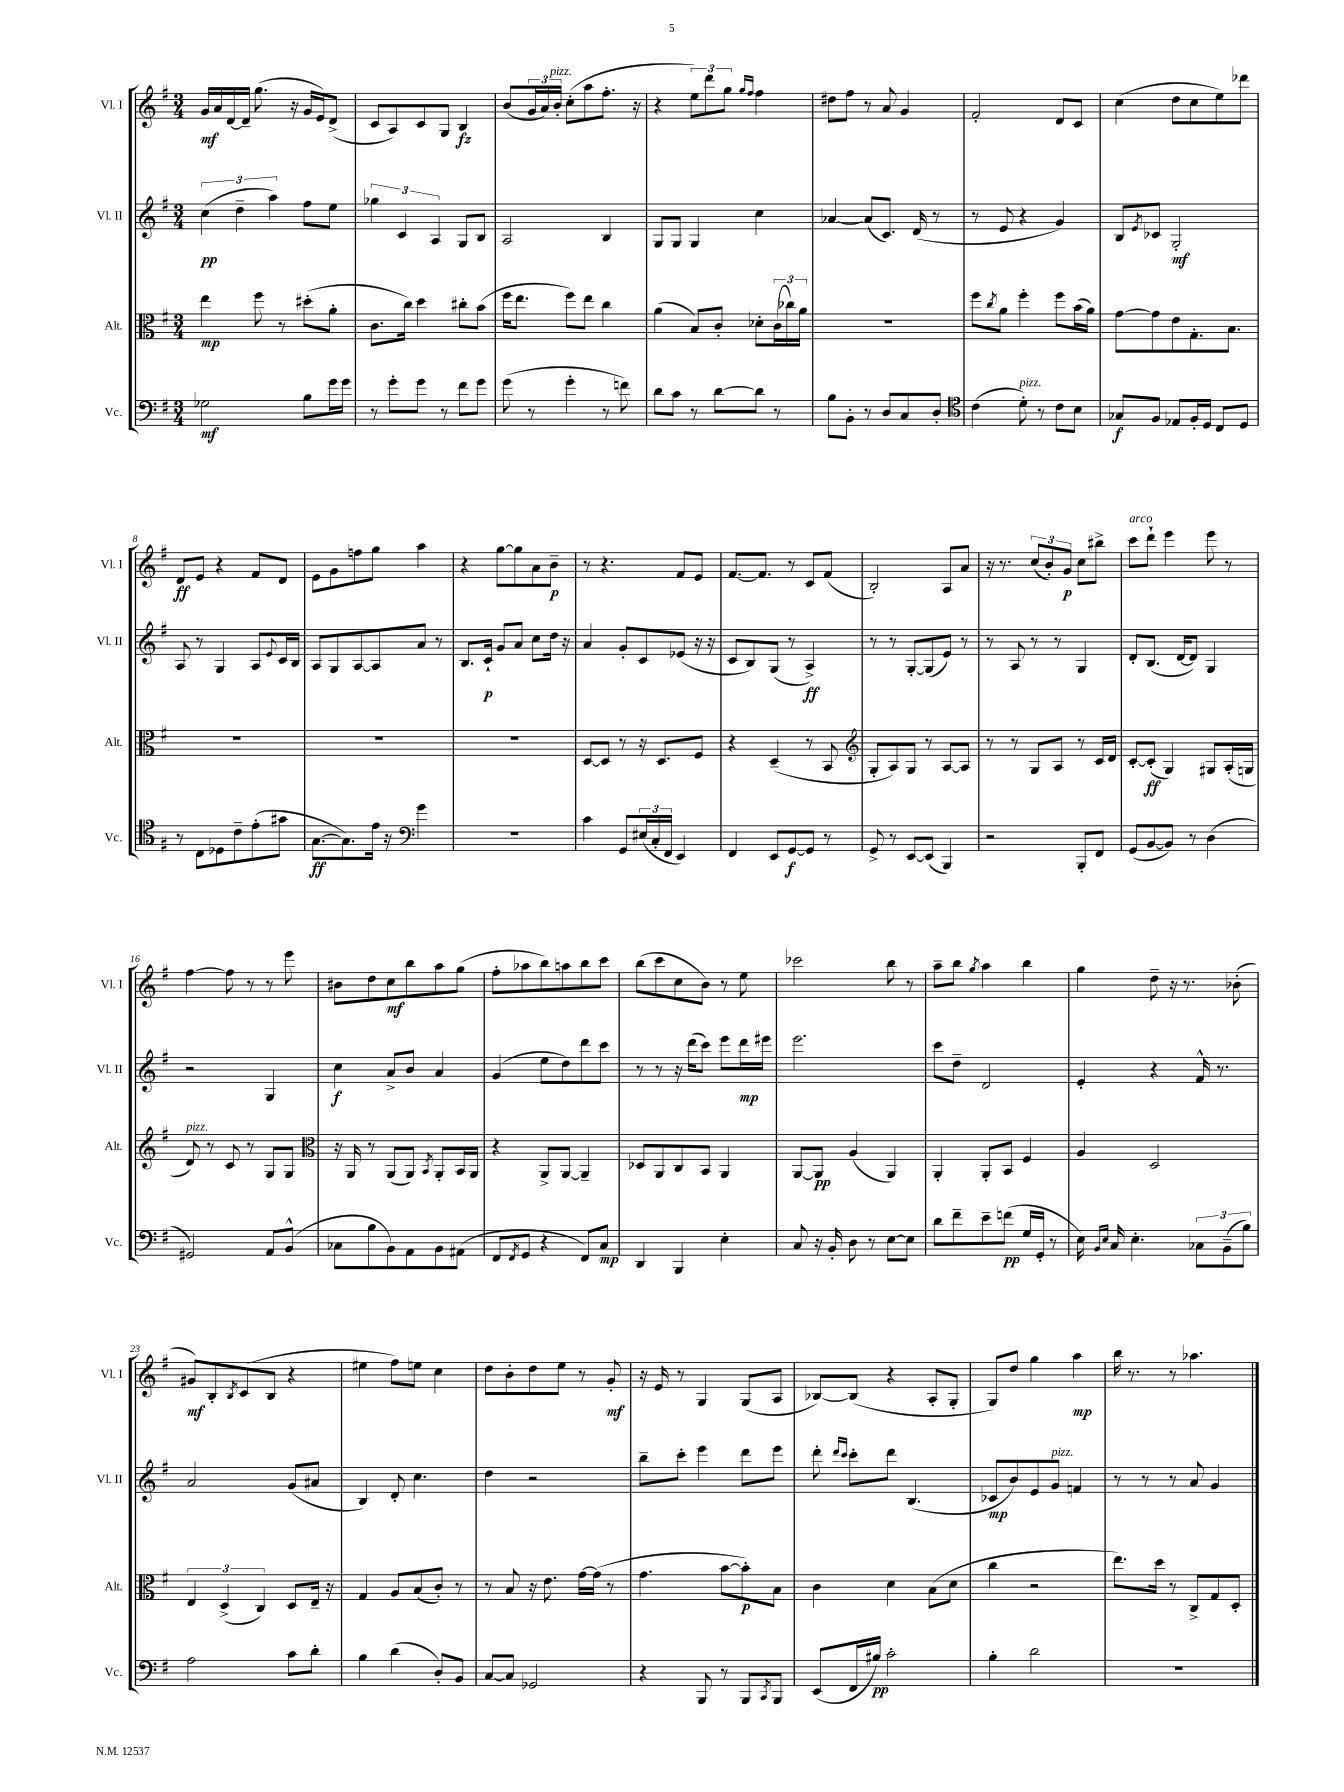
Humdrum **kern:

**kern	**dynam	**kern	**dynam	**kern	**dynam	**kern	**dynam
*part4	*part4	*part3	*part3	*part2	*part2	*part1	*part1
*staff4	*staff4	*staff3	*staff3	*staff2	*staff2	*staff1	*staff1
*I"Vc.	*	*I"Alt.	*	*I"Vl. II	*	*I"Vl. I	*
*I'Vc.	*	*I'Alt.	*	*I'Vl. II	*	*I'Vl. I	*
*clefF4	*	*clefC3	*	*clefG2	*	*clefG2	*
*k[f#]	*	*k[f#]	*	*k[f#]	*	*k[f#]	*
*M3/4	*	*M3/4	*	*M3/4	*	*M3/4	*
=1	=1	=1	=1	=1	=1	=1	=1
2G-X\	mf	4ee\	mp	(6cc\	pp	16g/LL	mf
.	.	.	.	.	.	16a/	.
.	.	.	.	.	.	[16d/	.
.	.	.	.	6dd~\	.	.	.
.	.	.	.	.	.	16d~/JJ]	.
.	.	8ff#\	.	.	.	(8.gg\	.
.	.	.	.	6aa\)	.	.	.
.	.	8r	.	.	.	.	.
.	.	.	.	.	.	16r	.
8B\L	.	(8dd#X'\L	.	8ff#\L	.	16g/LL	.
.	.	.	.	.	.	16e/J)	.
16g\L	.	8a'\J	.	8ee\J	.	(8d^/J	.
16g\JJ	.	.	.	.	.	.	.
=2	=2	=2	=2	=2	=2	=2	=2
8r	.	8.c\L	.	6gg-X\	.	8c/L	.
8g'\L	.	.	.	.	.	8A/)	.
.	.	.	.	6c/	.	.	.
.	.	16cc\Jk)	.	.	.	.	.
8g\J	.	4dd\	.	.	.	8c/	.
.	.	.	.	6A/	.	.	.
8r	.	.	.	.	.	8G/J	.
8f#\L	.	8cc#X'\L	.	8G/L	.	4B/	fz
8g\J	.	(8b\J	.	8B/J	.	.	.
=3	=3	=3	=3	=3	=3	=3	=3
(8g\	.	16ff#\KL	.	2A/	.	(8b/L	.
.	.	8.ee\J	.	.	.	.	.
8r	.	.	.	.	.	24g/L	.
.	.	.	.	.	.	24a/)	.
!	!	!	!	!	!	!LO:TX:a:i:t=pizz.	!
.	.	.	.	.	.	24b'/JJ	.
4g'\	.	8ff#\L)	.	.	.	(8cc'\L	.
.	.	8ee\J	.	.	.	8aa\	.
8r	.	4cc\	.	4B/	.	8.ff#'\J	.
8fn\)	.	.	.	.	.	.	.
.	.	.	.	.	.	16r	.
=4	=4	=4	=4	=4	=4	=4	=4
8d\L	.	(4a\	.	8G/L	.	4r	.
8c\J	.	.	.	8G/J	.	.	.
8r	.	8B/L)	.	4G/	.	12ee\L)	.
.	.	.	.	.	.	12ddd\	.
[8d\L	.	8c'/J	.	.	.	.	.
.	.	.	.	.	.	12gg\J	.
.	.	.	.	.	.	16qqgg/LL	.
.	.	.	.	.	.	16qqff#/JJ	.
8d\J]	.	8d-X'\L	.	4cc\	.	4ff#\	.
8r	.	(24c\L	.	.	.	.	.
.	.	24cc-X\)	.	.	.	.	.
.	.	24a\JJ	.	.	.	.	.
=5	=5	=5	=5	=5	=5	=5	=5
8B\L	.	2.r	.	[4a-X/	.	8dd#X\L	.
8BB'\J	.	.	.	.	.	8ff#\J	.
8r	.	.	.	(8a-/L]	.	8r	.
8D/L	.	.	.	8.c/J)	.	8a/	.
8C/	.	.	.	.	.	4g/	.
.	.	.	.	(16d/	.	.	.
8D'/J	.	.	.	8r	.	.	.
=6	=6	=6	=6	=6	=6	=6	=6
*clefC4	*	*	*	*	*	*	*
(4c\	.	8ff#\L	.	8r	.	2f#'/	.
.	.	8qcc/	.	.	.	.	.
.	.	8a\J	.	8e/	.	.	.
!LO:TX:a:i:t=pizz.	!	!	!	!	!	!	!
8d'\)	.	4ff#'\	.	4r	.	.	.
8r	.	.	.	.	.	.	.
8c\L	.	8ff#\L	.	4g/)	.	8d/L	.
8B\J	.	(16b\L	.	.	.	8c/J	.
.	.	16a\JJ)	.	.	.	.	.
=7	=7	=7	=7	=7	=7	=7	=7
8G-X/L	f	[8g\L	.	8B/L	.	(4cc\	.
.	.	.	.	8qe/	.	.	.
8F#/J	.	8g\]	.	8c-X/J	.	.	.
8E-X/L	.	8e\	.	2G'/	mf	8dd\L	.
16F#'/L	.	8.G'\	.	.	.	8cc\	.
16D/JJ	.	.	.	.	.	.	.
8C/L	.	.	.	.	.	8ee\)	.
.	.	8.B\J	.	.	.	.	.
8D/J	.	.	.	.	.	8ddd-X\J	.
!!LO:LB:g=z
=8	=8	=8	=8	=8	=8	=8	=8
8r	.	2.r	.	8A/	.	8d/L	ff
8C\L	.	.	.	8r	.	8e/J	.
8D-X\	.	.	.	4G/	.	4r	.
8c~\	.	.	.	.	.	.	.
(8e'\	.	.	.	8A/L	.	8f#/L	.
.	.	.	.	8qqe/	.	.	.
8g#X\J	.	.	.	16c/L	.	8d/J	.
.	.	.	.	16B/JJ	.	.	.
=9	=9	=9	=9	=9	=9	=9	=9
[8.G\L	ff	2.r	.	8A/L	.	8e\L	.
.	.	.	.	8G/	.	8g\	.
8.G\])	.	.	.	.	.	.	.
.	.	.	.	[8A/	.	8ffn\	.
16e\Jk	.	.	.	8A/]	.	8gg\J	.
16r	.	.	.	.	.	.	.
*clefF4	*	*	*	*	*	*	*
4g\	.	.	.	8a/J	.	4aa\	.
.	.	.	.	8r	.	.	.
=10	=10	=10	=10	=10	=10	=10	=10
2.r	.	2.r	.	8.B/L	.	4r	.
.	.	.	.	16c`/Jk	p	.	.
.	.	.	.	8g/L	.	[8gg\L	.
.	.	.	.	8a/J	.	8gg\]	.
.	.	.	.	8cc\L	.	8a\	.
.	.	.	.	16dd\Jk	.	8b~\J	p
.	.	.	.	16r	.	.	.
=11	=11	=11	=11	=11	=11	=11	=11
4c\	.	[8D/L	.	4a/	.	8r	.
.	.	8D/J]	.	.	.	4.r	.
8GG/L	.	8r	.	8g'/L	.	.	.
(24E#X/L	.	16r	.	8c/	.	.	.
24C'/	.	.	.	.	.	.	.
.	.	8.D/L	.	.	.	.	.
24FF#/JJ	.	.	.	.	.	.	.
4EE/)	.	.	.	(8e-X/J	.	8f#/L	.
.	.	8F#/J	.	16r	.	8e/J	.
.	.	.	.	16r	.	.	.
=12	=12	=12	=12	=12	=12	=12	=12
4FF#/	.	4r	.	8c/L	.	[8.f#/L	.
.	.	.	.	8B/)	.	.	.
.	.	.	.	.	.	8.f#/J]	.
8EE/L	.	(4D~/	.	(8G/J	.	.	.
[8GG/	f	.	.	8r	.	8r	.
8GG/J]	.	8r	.	4A^/)	ff	8c/L	.
8r	.	8BB/	.	.	.	(8f#/J	.
=13	=13	=13	=13	=13	=13	=13	=13
*	*	*clefG2	*	*	*	*	*
8GG^/	.	8G'/L	.	8r	.	2B'/)	.
8r	.	8A/)	.	8r	.	.	.
[8EE/L	.	8G/J	.	[8G'/L	.	.	.
(8EE/J]	.	8r	.	(8G/]	.	.	.
4BBB/)	.	[8A/L	.	8e/J)	.	8A/L	.
.	.	8A/J]	.	8r	.	8a/J	.
=14	=14	=14	=14	=14	=14	=14	=14
2r	.	8r	.	8r	.	16r	.
.	.	.	.	.	.	8.r	.
.	.	8r	.	8A/	.	.	.
.	.	8G/L	.	8r	.	(12cc/L	.
.	.	.	.	.	.	12b'/)	.
.	.	8A/J	.	8r	.	.	.
.	.	.	.	.	.	12g/J	p
8BBB'/L	.	8r	.	4G/	.	8cc\L	.
8FF#/J	.	16c/LL	.	.	.	8bb#X^\J	.
.	.	16d/JJ	.	.	.	.	.
=15	=15	=15	=15	=15	=15	=15	=15
!	!	!	!	!	!	!LO:TX:a:i:t=arco	!
(8GG/L	.	[8c'/L	.	8d'/L	.	8ccc\L	.
[8BB/	.	(8c'/J]	ff	(8.B/J	.	8ddd`\J	.
8BB/J])	.	4G/)	.	.	.	4eee\	.
.	.	.	.	[16d/KL	.	.	.
8r	.	.	.	8d/J])	.	.	.
(4D\	.	8G#X/L	.	4G/	.	8eee\	.
.	.	(16A'/L	.	.	.	8r	.
.	.	16Gn/JJ	.	.	.	.	.
!!LO:LB:g=z
=16	=16	=16	=16	=16	=16	=16	=16
!	!	!LO:TX:a:i:t=pizz.	!	!	!	!	!
2GG#X/)	.	8d/)	.	2r	.	[4ff#\	.
.	.	8r	.	.	.	.	.
.	.	8c/	.	.	.	8ff#\]	.
.	.	8r	.	.	.	8r	.
8AA/L	.	8G/L	.	4G/	.	8r	.
(8BB^^/J	.	8G/J	.	.	.	8eee\	.
=17	=17	=17	=17	=17	=17	=17	=17
*	*	*clefC3	*	*	*	*	*
8C-X\L	.	16r	.	4cc\	f	8b#X\L	.
.	.	16AA/	.	.	.	.	.
8B\	.	8r	.	.	.	8dd\	.
8BB\)	.	(8AA/L	.	8a^/L	.	8cc\	mf
8AA\	.	8AA/J)	.	8b/J	.	8bb\	.
.	.	8qBB/	.	.	.	.	.
8BB\	.	8AA'/L	.	4a/	.	8aa\	.
(8AA#X\J	.	16BB/L	.	.	.	(8gg\J	.
.	.	16AA/JJ	.	.	.	.	.
=18	=18	=18	=18	=18	=18	=18	=18
8FF#/L	.	4r	.	(4g/	.	8ff#'\L	.
8qFF#/	.	.	.	.	.	.	.
8GG/J	.	.	.	.	.	8aa-X\	.
4r	.	8AA^/L	.	8ee\L	.	8bb\)	.
.	.	[8AA/J	.	8dd\)	.	8aan\	.
8FF#/L)	.	4AA~/]	.	8ddd\	.	8bb\	.
8C/J	mp	.	.	8ccc\J	.	8ccc\J	.
=19	=19	=19	=19	=19	=19	=19	=19
4DD/	.	8D-X/L	.	8r	.	(8bb\L	.
.	.	8AA/	.	8r	.	8ccc\	.
4BBB/	.	8C/	.	16r	.	8cc\	.
.	.	.	.	(16ddd\KL	.	.	.
.	.	8BB/J	.	8ccc\J)	.	8b\J)	.
4E'\	.	4AA/	.	8eee\L	.	8r	.
.	.	.	.	16ddd\L	mp	8ee\	.
.	.	.	.	16eee#X\JJ	.	.	.
=20	=20	=20	=20	=20	=20	=20	=20
8C/	.	[8AA/L	.	2.eee\	.	2ccc-X\	.
16r	.	8AA/J]	pp	.	.	.	.
16BB'/	.	.	.	.	.	.	.
8D\	.	(4A/	.	.	.	.	.
8r	.	.	.	.	.	.	.
[8E\L	.	4AA/)	.	.	.	8bb\	.
8E\J]	.	.	.	.	.	8r	.
=21	=21	=21	=21	=21	=21	=21	=21
8d\L	.	4AA'/	.	8ccc\L	.	8aa~\L	.
8f#~\	.	.	.	8dd~\J	.	8bb\J	.
.	.	.	.	.	.	8qgg/	.
8e~\	.	8AA'/L	.	2d/	.	4aa\	.
(8fn\J	pp	8BB/J	.	.	.	.	.
16G/LL	.	4F#/	.	.	.	4bb\	.
16GG'/JJ	.	.	.	.	.	.	.
8r	.	.	.	.	.	.	.
=22	=22	=22	=22	=22	=22	=22	=22
16E\)	.	4A/	.	4e'/	.	4gg\	.
16qqBB/LL	.	.	.	.	.	.	.
16qqE/JJ	.	.	.	.	.	.	.
16C/	.	.	.	.	.	.	.
4.E'\	.	.	.	.	.	.	.
.	.	2D/	.	4r	.	8dd~\	.
.	.	.	.	.	.	16r	.
.	.	.	.	.	.	8.r	.
12C-X\L	.	.	.	16f#^^/	.	.	.
.	.	.	.	8.r	.	.	.
(12BB~\	.	.	.	.	.	.	.
.	.	.	.	.	.	(8b-X'\	.
12B\J)	.	.	.	.	.	.	.
!!LO:LB:g=z
=23	=23	=23	=23	=23	=23	=23	=23
2A\	.	6E/	.	2a/	.	8g#X/L)	mf
.	.	.	.	.	.	8B'/	.
.	.	(6D^/	.	.	.	.	.
.	.	.	.	.	.	8qB/	.
.	.	.	.	.	.	(8c/	.
.	.	6C/)	.	.	.	.	.
.	.	.	.	.	.	8B/J	.
8c\L	.	8D/L	.	(8g/L	.	4r	.
8d'\J	.	16E~/Jk	.	8a#X/J	.	.	.
.	.	16r	.	.	.	.	.
=24	=24	=24	=24	=24	=24	=24	=24
4B\	.	4G/	.	4B/)	.	4ee#X\	.
(4d\	.	8A/L	.	8d'/	.	8ff#\L)	.
.	.	(8B/	.	4.cc\	.	8een\J	.
8D'/L)	.	8c'/J)	.	.	.	4cc\	.
8BB/J	.	8r	.	.	.	.	.
=25	=25	=25	=25	=25	=25	=25	=25
[8C/L	.	8r	.	4dd\	.	8dd\L	.
8C/J]	.	8B/	.	.	.	8b'\	.
2GG-X/	.	16r	.	2r	.	8dd\	.
.	.	8.e\	.	.	.	.	.
.	.	.	.	.	.	8ee\J	.
.	.	[16g\LL	.	.	.	8r	.
.	.	(16g\JJ]	.	.	.	.	.
.	.	8r	.	.	.	8g'/	mf
=26	=26	=26	=26	=26	=26	=26	=26
4r	.	4.g\	.	8bb~\L	.	16r	.
.	.	.	.	.	.	16e/	.
.	.	.	.	8ccc'\J	.	8r	.
8BBB/	.	.	.	4eee\	.	4G/	.
8r	.	[8b\L	.	.	.	.	.
8BBB/L	.	8b'\])	p	8ddd\L	.	(8G/L	.
8qCC/	.	.	.	.	.	.	.
8BBB/J	.	8B\J	.	8eee\J	.	8A/J	.
=27	=27	=27	=27	=27	=27	=27	=27
(8EE/L	.	4c\	.	8ddd'\	.	[8B-X/L)	.
.	.	.	.	16qqddd/LL	.	.	.
.	.	.	.	16qqccc/JJ	.	.	.
16FF#/L	.	.	.	8ccc'\L	.	(8B-/J]	.
16B#X/JJ)	pp	.	.	.	.	.	.
2c'\	.	4d\	.	8ddd\J	.	4r	.
.	.	.	.	(4.B/	.	.	.
.	.	(8B\L	.	.	.	8A'/L	.
.	.	8d\J	.	.	.	8G'/J	.
=28	=28	=28	=28	=28	=28	=28	=28
4B'\	.	4cc\	.	8c-X/L	mp	8G/L)	.
.	.	.	.	8b/)	.	8dd/J	.
2d\	.	2r	.	8e/	.	4gg\	.
!	!	!	!	!LO:TX:a:i:t=pizz.	!	!	!
.	.	.	.	8g/J	.	.	.
.	.	.	.	4fn/	.	4aa\	mp
=29	=29	=29	=29	=29	=29	=29	=29
2.r	.	8.ee\L)	.	8r	.	16bb\	.
.	.	.	.	.	.	8.r	.
.	.	.	.	8r	.	.	.
.	.	16dd\Jk	.	.	.	.	.
.	.	8r	.	8r	.	8r	.
.	.	8C^/L	.	8a/	.	4.aa-X\	.
.	.	8G/	.	4g/	.	.	.
.	.	8D'/J	.	.	.	.	.
==	==	==	==	==	==	==	==
*-	*-	*-	*-	*-	*-	*-	*-
